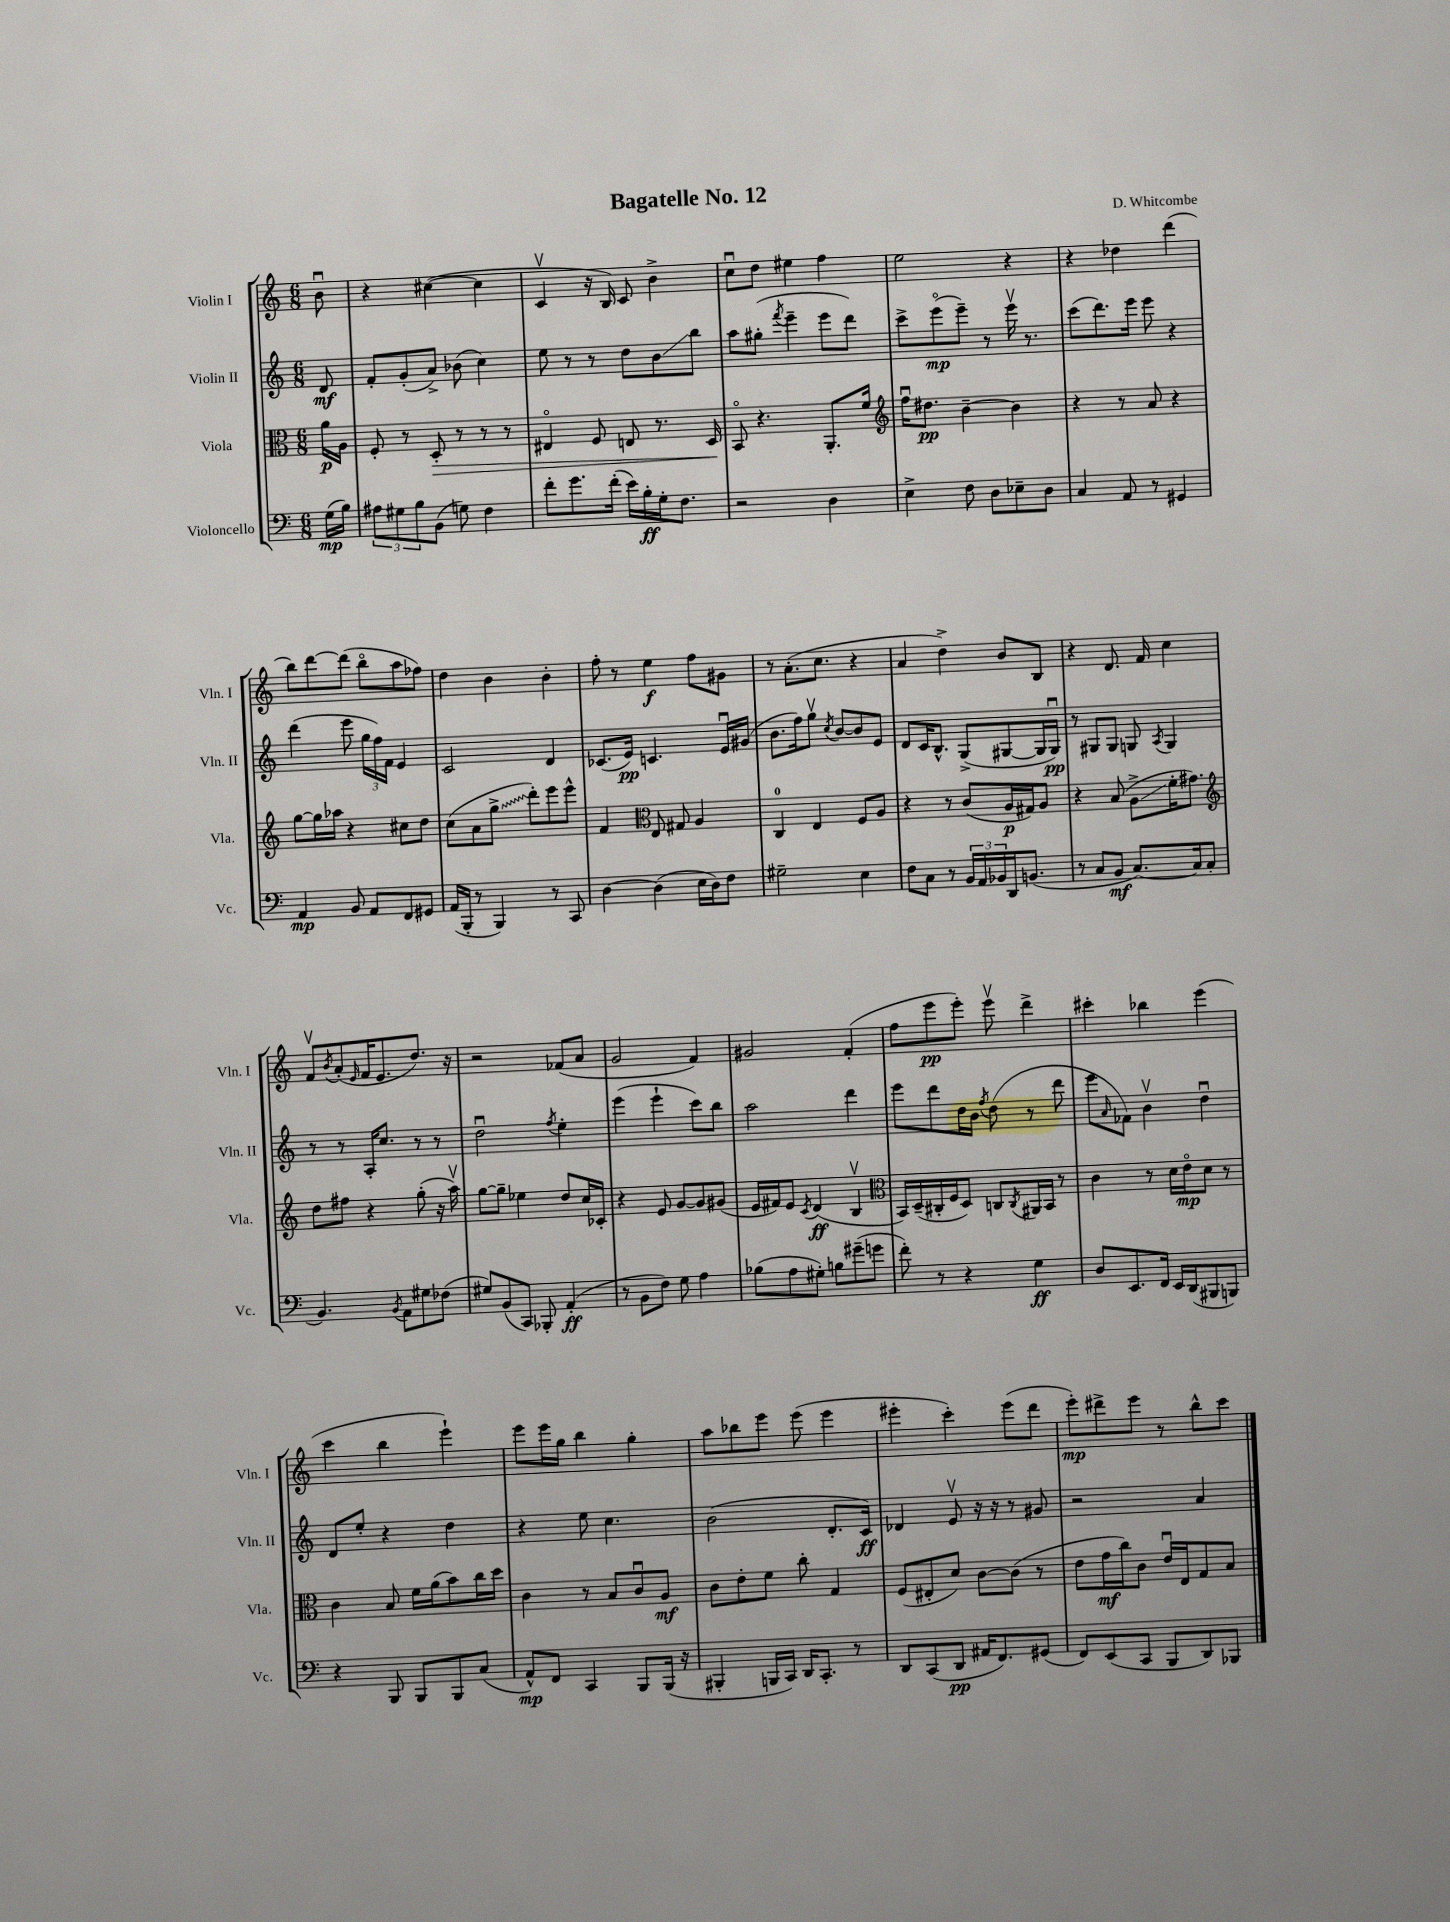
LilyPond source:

\header { title = "Bagatelle No. 12" composer = "D. Whitcombe" }
<<
\new StaffGroup <<
\new Staff = "s0" \with { instrumentName = "Violin I" shortInstrumentName = "Vln. I" } {
    \clef treble \key c \major \numericTimeSignature \time 6/8 \partial 8
    b'8\downbow |
    r4 cis''4~( cis''4 |
    c'4\upbow r16 b16) c'8 b'4-> |
    c''8\downbow d''8 eis''4 f''4 |
    e''2 r4 |
    r4 des''4 d'''4( |
    b''8) d'''8~ d'''8( b''8\flageolet a''8 fes''8) |
    d''4 b'4 b'4-. |
    f''8-. r8 e''4\f f''8 gis'8 |
    r8 a'8.-.( c''8. r4 |
    a'4 d''4->) b'8 b8 |
    r4 d'8. f'16 c''4 |
    f'8\upbow \acciaccatura { b'8 } a'8-.( \grace { e'16 } f'16 e'8. d''8.) r16 |
    r2 fes'8( a'8 |
    g'2 f'4) |
    gis'2 f'4-.( |
    f''8 e'''8\pp e'''8-.) e'''8\upbow d'''4-> |
    cis'''4-. bes''4 e'''4( |
    c'''4 b''4 e'''4-!) |
    e'''8 e'''16 g''16 b''4 g''4-. |
    a''8 bes''8 e'''8 e'''8( e'''4 |
    eis'''4-. c'''4-.) eis'''8( d'''8 |
    e'''8-.\mp) dis'''8-> e'''8 r8 b''8-^ c'''8 \bar "|." |
}
\new Staff = "s1" \with { instrumentName = "Violin II" shortInstrumentName = "Vln. II" } {
    \clef treble \key c \major \numericTimeSignature \time 6/8 \partial 8
    d'8\mf |
    f'8-. g'8-.( a'8->) bes'8( c''4) |
    e''8 r8 r8 d''8 b'8\glissando b''8 |
    a''8 gis''8-.( \acciaccatura { f'''8 } e'''4-- e'''8 d'''8) |
    c'''8-> e'''8\flageolet\mp( e'''8--) r8 e'''16\upbow r8. |
    c'''8( d'''8.) e'''16 e'''8 r4 |
    d'''4( e'''8 \tuplet 3/2 { g''16 f''16) f'16 } e'4 |
    c'2 d'4 |
    ces'8.( e'16\pp) c'4. e'16\downbow gis'16( |
    b'8. f''16) g''8\upbow \acciaccatura { c''8 } b'8~ b'8 e'8 |
    d'8 c'16 b8.-^ g8->( gis8~ gis16 gis16\downbow\pp) |
    r8 gis8 gis8 g8 \acciaccatura { a8 } g4 |
    r8 r8 a16-. c''8. r8 r8 |
    d''2\downbow \acciaccatura { f''8 } e''4-. |
    e'''4( e'''4-! c'''8) b''8 |
    a''2 d'''4 |
    e'''8 d'''8 d''16 b'16 \acciaccatura { f''8 } d''8( r8 d'''8 |
    e'''8 \grace { a'16 } fes'8) b'4\upbow d''4\downbow |
    d'8 e''8-. r4 d''4 |
    r4 e''8 c''4. |
    b'2( d'8.-. c'16\ff) |
    des'4 e'8\upbow r16 r16 r8 gis'8 |
    r2 a'4 \bar "|." |
}
\new Staff = "s2" \with { instrumentName = "Viola" shortInstrumentName = "Vla." } {
    \clef alto \key c \major \numericTimeSignature \time 6/8 \partial 8
    a'16\p a16 |
    f8-. r8 d8-.\> r8 r8 r8 |
    eis4\flageolet f8 e8 r8. d16\! |
    b,8\flageolet r4. a,8.-. f'16 |
    \clef treble f''16\downbow dis''8.\pp b'4~-- b'4 |
    r4 r8 a'8 r4 |
    g''8~ g''16 aes''16 r4 cis''8 d''8 |
    c''8( a'8 \once \override Glissando.style = #'zigzag g''8->\glissando d'''8-.) e'''8 e'''8-^ |
    f'4 \clef alto e8 gis8 a4 |
    c4-0 e4 f8 a8 |
    r4 r8 c'8( a16\p gis16) a8 |
    r4 b8( a8->\glissando f'16-. gis'8.) |
    \clef treble d''8 fis''8 r4 g''8-.( r16 a''16\upbow) |
    g''8~ g''8-- ees''4 d''8 c''16 ces'16-. |
    r4 e'8 g'8~ g'8 gis'8( |
    e'16 fis'16) e'8 \acciaccatura { c'8 } d'4\ff( b4\upbow |
    \clef alto b,16) d16--( cis16-. f16 d8) c8 \acciaccatura { c8 } ais,16 b,16 r8 |
    c'4 r8 d'16 e'16\flageolet\mp d'8 r8 |
    c'4 b8 f'16 a'16( b'8) c''16 d''16 |
    c'4 r8 b8 c'8\downbow a8\mf |
    c'8 e'8-. f'8 c''8-. g4 |
    f8( eis8-. d'8) c'8~ c'8( r8 |
    e'8 g'16\mf c''16) c'8 e'16\downbow e16 g8 b8 \bar "|." |
}
\new Staff = "s3" \with { instrumentName = "Violoncello" shortInstrumentName = "Vc." } {
    \clef bass \key c \major \numericTimeSignature \time 6/8 \partial 8
    g16\mp( b16) |
    \tuplet 3/2 { ais8 gis8 b8 } b,8( g8) f4 |
    f'8-. g'8. f'16-.( e'16) b16-.\ff g16-. f8. |
    r2 d4 |
    e4-> f8 d8 ees8-- d8 |
    c4 a,8 r8 gis,4 |
    a,4\mp b,8 a,8 f,8 gis,8 |
    a,16( b,,16-. r8 b,,4) r8 c,8 |
    d4~ d4( e16 d16) f8 |
    gis2-- e4 |
    f8 c8 r8 \tuplet 3/2 { b,16 a,16 bes,16 } d,16 b,8.( |
    r8 c8 b,8\mf c8.~) c16 c8( |
    b,4.) \acciaccatura { b,8 } a,8 gis8 fes8( |
    gis8) b,8( c,8) bes,,8-. a,4-.\ff( |
    r8 b,8 f8) g8 a4 |
    bes8( a8 gis8-.) b8 gis'8--( g'8 |
    f'8-.) r8 r4 g4\ff |
    d8 e,8. f,16 e,16 d,16( bis,,8 b,,8) |
    r4 b,,8 b,,8 b,,8 c8( |
    a,8-^\mp) f,8 c,4 b,,8 b,,16( r16 |
    bis,,4-. b,,16 c,16) d,16 c,8.-. r8 |
    d,8 c,8( d,8\pp ais,16 f,8.) gis,8( |
    f,8) e,8( c,8 b,,8 d,8) bes,,8 \bar "|." |
}
>>
>>
\layout { \context { \Score \remove "Bar_number_engraver" } }
